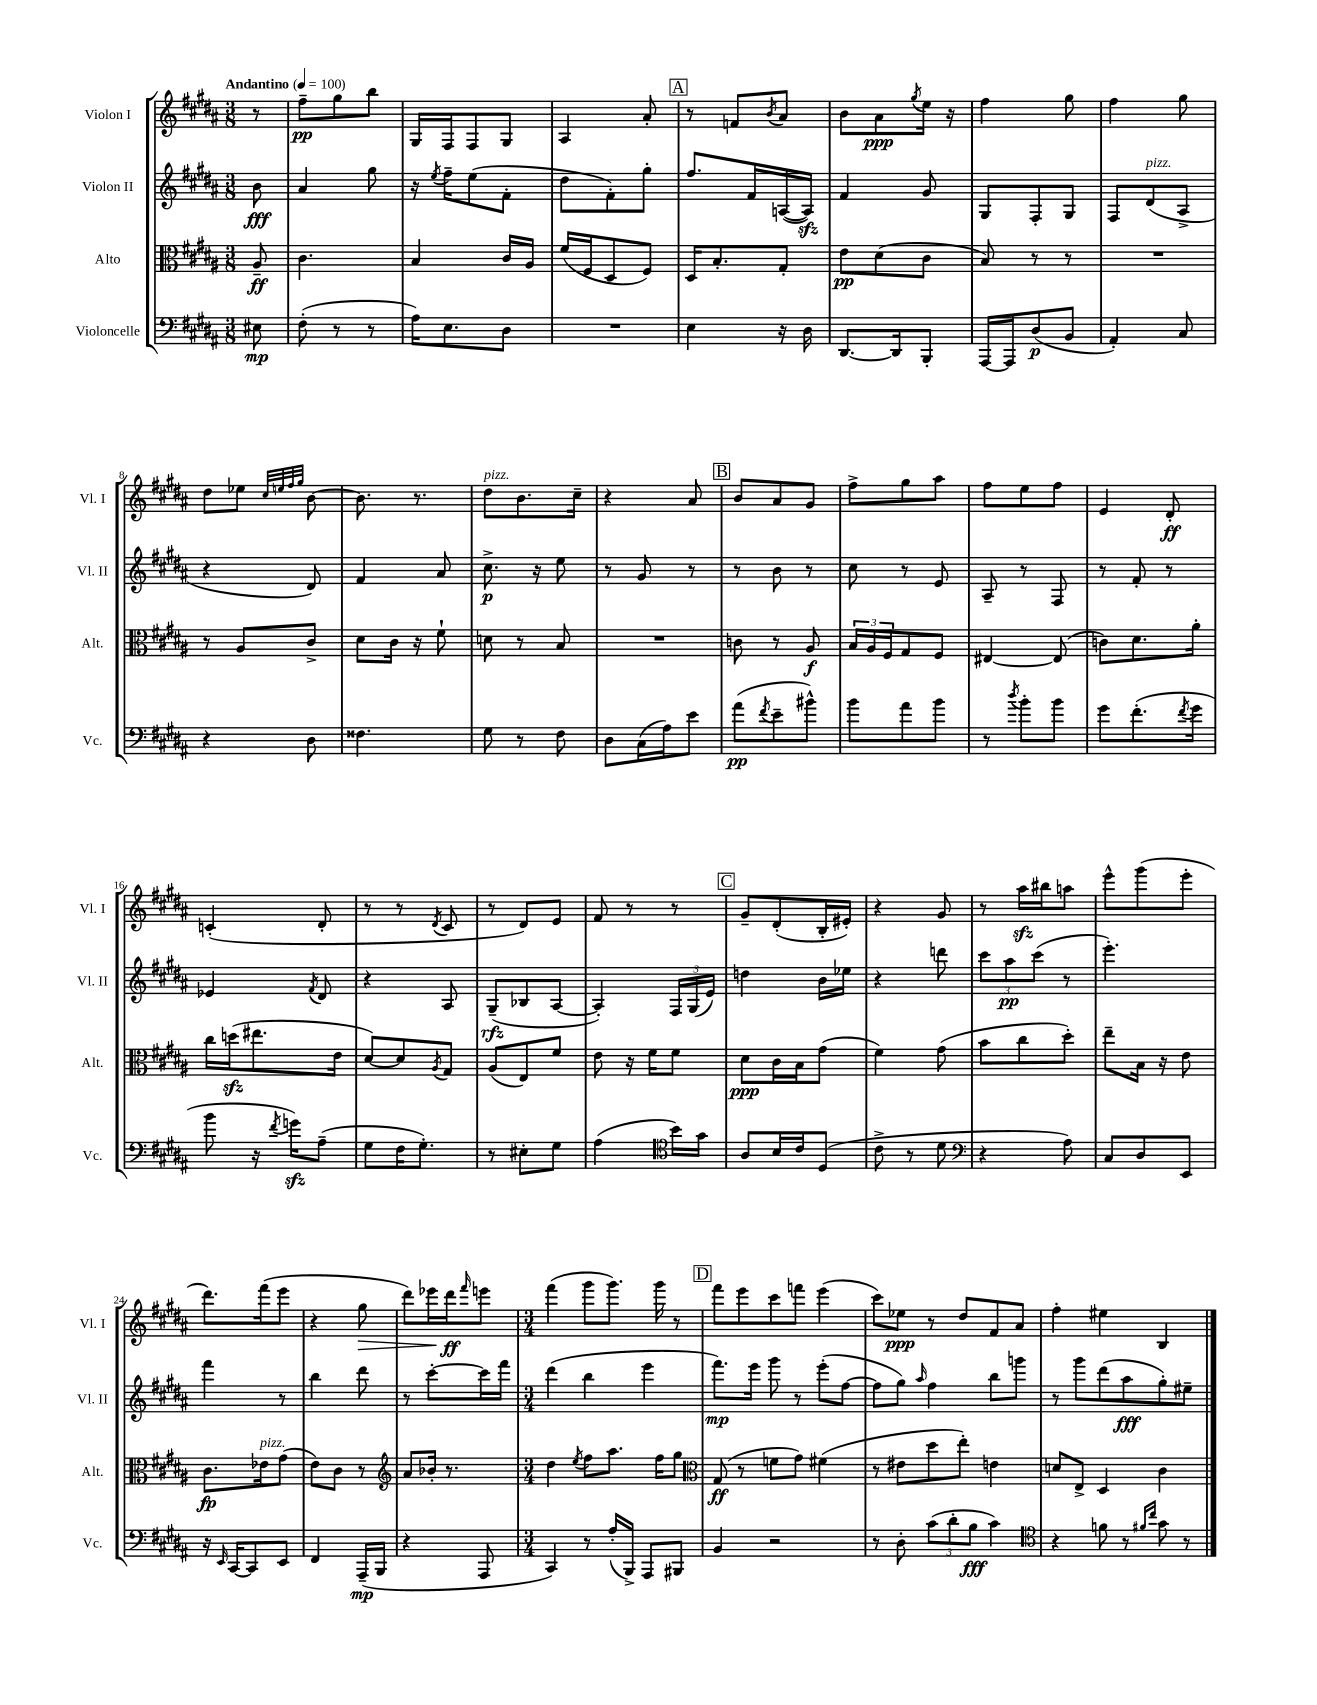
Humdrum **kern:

**kern	**dynam	**kern	**dynam	**kern	**dynam	**kern	**dynam
*part4	*part4	*part3	*part3	*part2	*part2	*part1	*part1
*staff4	*staff4	*staff3	*staff3	*staff2	*staff2	*staff1	*staff1
*I"Violoncelle	*	*I"Alto	*	*I"Violon II	*	*I"Violon I	*
*I'Vc.	*	*I'Alt.	*	*I'Vl. II	*	*I'Vl. I	*
*clefF4	*	*clefC3	*	*clefG2	*	*clefG2	*
*k[f#c#g#d#a#]	*	*k[f#c#g#d#a#]	*	*k[f#c#g#d#a#]	*	*k[f#c#g#d#a#]	*
*M3/8	*	*M3/8	*	*M3/8	*	*M3/8	*
*MM100	*	*MM100	*	*MM100	*	*MM100	*
=	=	=	=	=	=	=	=
!	!	!	!	!	!	!LO:TX:a:B:t=Andantino	!
8E#X\	mp	8A#~/	ff	8b\	fff	8r	.
=1	=1	=1	=1	=1	=1	=1	=1
(8F#'\	.	4.c#\	.	4a#/	.	8ff#~\L	pp
8r	.	.	.	.	.	8gg#\	.
8r	.	.	.	8gg#\	.	8bb\J	.
=2	=2	=2	=2	=2	=2	=2	=2
16A#\KL)	.	4B/	.	16r	.	16G#/LL	.
.	.	.	.	8qee/	.	.	.
8.E\	.	.	.	16ff#~\KL	.	16F#/J	.
.	.	.	.	(8ee\	.	8F#/	.
8D#\J	.	16c#/LL	.	8f#'\J	.	8G#/J	.
.	.	16A#/JJ	.	.	.	.	.
=3	=3	=3	=3	=3	=3	=3	=3
4.r	.	(16f#/LL	.	8dd#\L	.	4A#/	.
.	.	16F#/J	.	.	.	.	.
.	.	8D#/	.	8f#'\)	.	.	.
.	.	8F#/J)	.	8gg#'\J	.	8a#'/	.
!!LO:REH:place=s1:t=A
=4	=4	=4	=4	=4	=4	=4	=4
4E\	.	16D#/KL	.	8.ff#/L	.	8r	.
.	.	8.B'/	.	.	.	.	.
.	.	.	.	.	.	8fn/L	.
.	.	.	.	16f#/L	.	.	.
.	.	.	.	.	.	8qb/	.
16r	.	8G#'/J	.	([16An/	.	8a#/J	.
16D#\	.	.	.	16Azz/JJ])	.	.	.
=5	=5	=5	=5	=5	=5	=5	=5
[8.DD#/L	.	8e\L	pp	4f#/	.	8b\L	.
.	.	(8d#\	.	.	.	8a#\	ppp
16DD#/k]	.	.	.	.	.	.	.
.	.	.	.	.	.	8qgg#/	.
8BBB'/J	.	8c#\J	.	8g#/	.	16ee\Jk	.
.	.	.	.	.	.	16r	.
=6	=6	=6	=6	=6	=6	=6	=6
[16AAA#/LL	.	8B/)	.	8G#/L	.	4ff#\	.
16AAA#/J]	.	.	.	.	.	.	.
(8D#/	p	8r	.	8F#'/	.	.	.
8BB/J	.	8r	.	8G#/J	.	8gg#\	.
=7	=7	=7	=7	=7	=7	=7	=7
4AA#'/)	.	4.r	.	8F#/L	.	4ff#\	.
!	!	!	!	!LO:TX:a:i:t=pizz.	!	!	!
.	.	.	.	(8d#/	.	.	.
8C#/	.	.	.	8A#^/J	.	8gg#\	.
!!LO:LB:g=z
=8	=8	=8	=8	=8	=8	=8	=8
4r	.	8r	.	4r	.	8dd#\L	.
.	.	8A#/L	.	.	.	8ee-X\J	.
.	.	.	.	.	.	32qqcc#/LLL	.
.	.	.	.	.	.	32qqeen/	.
.	.	.	.	.	.	32qqff#/	.
.	.	.	.	.	.	32qqgg#/JJJ	.
8D#\	.	8c#^/J	.	8d#/)	.	[8b\	.
=9	=9	=9	=9	=9	=9	=9	=9
4.F##X\	.	8d#\L	.	4f#/	.	8.b\]	.
.	.	16c#\Jk	.	.	.	.	.
.	.	16r	.	.	.	8.r	.
.	.	8f#`\	.	8a#/	.	.	.
=10	=10	=10	=10	=10	=10	=10	=10
!	!	!	!	!	!	!LO:TX:a:i:t=pizz.	!
8G#\	.	8dn\	.	8.cc#^\	p	8dd#\L	.
8r	.	8r	.	.	.	8.b\	.
.	.	.	.	16r	.	.	.
8F#\	.	8B/	.	8ee\	.	.	.
.	.	.	.	.	.	16cc#~\Jk	.
=11	=11	=11	=11	=11	=11	=11	=11
8D#\L	.	4.r	.	8r	.	4r	.
(16C#\L	.	.	.	8g#/	.	.	.
16A#\J)	.	.	.	.	.	.	.
8e\J	.	.	.	8r	.	8a#/	.
!!LO:REH:place=s1:t=B
=12	=12	=12	=12	=12	=12	=12	=12
(8a#\L	pp	8cn\	.	8r	.	8b/L	.
8qf#/	.	.	.	.	.	.	.
8e~\	.	8r	.	8b\	.	8a#/	.
8b#X^^\J)	.	8A#/	f	8r	.	8g#/J	.
=13	=13	=13	=13	=13	=13	=13	=13
8b\L	.	24B/LL	.	8cc#\	.	8ff#^\L	.
.	.	24A#/	.	.	.	.	.
.	.	24F#/J	.	.	.	.	.
8a#\	.	8G#/	.	8r	.	8gg#\	.
8b\J	.	8F#/J	.	8e/	.	8aa#\J	.
=14	=14	=14	=14	=14	=14	=14	=14
8r	.	[4E#X/	.	8A#~/	.	8ff#\L	.
8qdd#/	.	.	.	.	.	.	.
8b'\L	.	.	.	8r	.	8ee\	.
8b\J	.	(8E#/]	.	8F#/	.	8ff#\J	.
=15	=15	=15	=15	=15	=15	=15	=15
8g#\L	.	8cn\L)	.	8r	.	4e/	.
(8.f#'\	.	8.d#\	.	8f#'/	.	.	.
.	.	.	.	8r	.	8d#'/	ff
8qf#/	.	.	.	.	.	.	.
16g#\Jk	.	16a#'\Jk	.	.	.	.	.
!!LO:LB:g=z
=16	=16	=16	=16	=16	=16	=16	=16
8b\	.	16cc#\LL	.	4e-X/	.	(4cn'/	.
.	.	(16ddnzz\J	.	.	.	.	.
16r	.	8.ee#X\	.	.	.	.	.
8qf#/	.	.	.	.	.	.	.
16gnzz\KL)	.	.	.	.	.	.	.
.	.	.	.	8qf#/	.	.	.
(8A#~\J	.	.	.	8d#/	.	8d#'/	.
.	.	16e\Jk	.	.	.	.	.
=17	=17	=17	=17	=17	=17	=17	=17
8G#\L	.	[8d#/L)	.	4r	.	8r	.
16F#\K	.	8d#/]	.	.	.	8r	.
8.G#'\J)	.	.	.	.	.	.	.
.	.	8qA#/	.	.	.	8qd#/	.
.	.	8G#/J	.	8A#/	.	8c#/	.
=18	=18	=18	=18	=18	=18	=18	=18
8r	.	(8A#/L	.	(8G#~/L	rfz	8r	.
8E#X'\L	.	8E/)	.	8B-X/	.	8d#/L)	.
8G#\J	.	8f#/J	.	[8A#/J	.	8e/J	.
=19	=19	=19	=19	=19	=19	=19	=19
(4A#\	.	8e\	.	4A#'/])	.	8f#/	.
.	.	16r	.	.	.	8r	.
.	.	16f#\KL	.	.	.	.	.
*clefC4	*	*	*	*	*	*	*
16b\LL)	.	8f#\J	.	24F#/LL	.	8r	.
.	.	.	.	(24G#/	.	.	.
16g#\JJ	.	.	.	.	.	.	.
.	.	.	.	24e/JJ)	.	.	.
!!LO:REH:place=s1:t=C
=20	=20	=20	=20	=20	=20	=20	=20
8A#/L	.	8d#\L	ppp	4ddn\	.	8g#~/L	.
16B/L	.	16c#\L	.	.	.	(8d#'/	.
16c#/J	.	16B\J	.	.	.	.	.
(8D#/J	.	(8g#\J	.	16b\LL	.	16B'/L	.
.	.	.	.	16ee-X\JJ	.	16e#X'/JJ)	.
=21	=21	=21	=21	=21	=21	=21	=21
8c#^\	.	4f#\)	.	4r	.	4r	.
8r	.	.	.	.	.	.	.
8d#\	.	(8g#\	.	8dddn\	.	8g#/	.
=22	=22	=22	=22	=22	=22	=22	=22
*clefF4	*	*	*	*	*	*	*
4r	.	8b\L	.	12ccc#\L	.	8r	.
.	.	.	.	12aa#\	pp	.	.
.	.	8cc#\	.	.	.	16aa#zz\LL	.
.	.	.	.	(12ccc#\J	.	.	.
.	.	.	.	.	.	16bb#X\J	.
8A#\)	.	8dd#'\J)	.	8r	.	8aan\J	.
=23	=23	=23	=23	=23	=23	=23	=23
8C#/L	.	8ee~\L	.	4.eee'\)	.	8eee^^\L	.
8D#/	.	16B\Jk	.	.	.	(8ggg#\	.
.	.	16r	.	.	.	.	.
8EE/J	.	8e\	.	.	.	8eee'\J	.
!!LO:LB:g=z
=24	=24	=24	=24	=24	=24	=24	=24
16r	.	8.c#\L	fp	4fff#\	.	8.ddd#\L)	.
16qqEE/	.	.	.	.	.	.	.
[16CC#/KL	.	.	.	.	.	.	.
8CC#/]	.	.	.	.	.	.	.
!	!	!LO:TX:a:i:t=pizz.	!	!	!	!	!
.	.	16e-X\k	.	.	.	(16fff#\k	.
8EE/J	.	(8g#\J	.	8r	.	8eee\J	.
=25	=25	=25	=25	=25	=25	=25	=25
4FF#/	.	8e\L)	.	4bb\	.	4r	.
.	.	8c#\J	.	.	.	.	.
!	!	!	!	!	!	!	!LO:HP:b
(16AAA#~/LL	mp	8r	.	8ddd#\	.	8gg#\	>
16BBB/JJ	.	.	.	.	.	.	.
=26	=26	=26	=26	=26	=26	=26	=26
*	*	*clefG2	*	*	*	*	*
4r	.	8a#/L	.	8r	.	8ddd#\L)	.
.	.	16b-X'/Jk	.	[8ccc#'\L	.	16eee-X\L	.
.	.	8.r	.	.	.	16ddd#\J	] ff
.	.	.	.	.	.	16qqfff#/	.
8AAA#/	.	.	.	16ccc#\L]	.	8eeen\J	.
.	.	.	.	16fff#\JJ	.	.	.
=27	=27	=27	=27	=27	=27	=27	=27
*M3/4	*	*M3/4	*	*M3/4	*	*M3/4	*
4CC#/)	.	4dd#\	.	(4ddd#\	.	(4fff#\	.
.	.	8qee/	.	.	.	.	.
8r	.	8ff#\L	.	4bb\	.	8ggg#\L	.
(16A#'/LL	.	8.aa#\J	.	.	.	8.ggg#\J)	.
16BBB^/JJ)	.	.	.	.	.	.	.
8AAA#/L	.	.	.	4eee\	.	.	.
.	.	16ff#\KL	.	.	.	16ggg#\	.
8BBB#X/J	.	8gg#\J	.	.	.	8r	.
!!LO:REH:place=s1:t=D
=28	=28	=28	=28	=28	=28	=28	=28
*	*	*clefC3	*	*	*	*	*
4BB/	.	(8G#/	ff	8.fff#\L)	mp	8fff#\L	.
.	.	8r	.	.	.	8eee\	.
.	.	.	.	16eee\Jk	.	.	.
2r	.	8fn\L	.	8ggg#\	.	8ccc#\	.
.	.	8g#\J)	.	8r	.	8fffn\J	.
.	.	(4f#X\	.	(8eee'\L	.	(4eee\	.
.	.	.	.	[8ff#\J	.	.	.
=29	=29	=29	=29	=29	=29	=29	=29
8r	.	8r	.	8ff#\L]	.	8ccc#\L)	.
8D#'\	.	8e#X\L	.	8gg#\J)	.	8ee-X\J	ppp
.	.	.	.	16qqaa#/	.	.	.
(12c#\L	.	8dd#\	.	4ff#\	.	8r	.
12d#'\	.	.	.	.	.	.	.
.	.	8ee'\J)	.	.	.	8dd#/L	.
12B\J	fff	.	.	.	.	.	.
4c#\)	.	4en\	.	8bb\L	.	8f#/	.
.	.	.	.	8gggn\J	.	8a#/J	.
=30	=30	=30	=30	=30	=30	=30	=30
*clefC4	*	*	*	*	*	*	*
4r	.	8dn/L	.	8r	.	4ff#'\	.
.	.	8E^/J	.	8ggg#\L	.	.	.
8fn\	.	4D#/	.	(8ddd#\	.	4ee#X\	.
8r	.	.	.	8aa#\	fff	.	.
16qqf#X/LL	.	.	.	.	.	.	.
16qqcc#/JJ	.	.	.	.	.	.	.
8g#\	.	4c#\	.	8gg#'\)	.	4B/	.
8r	.	.	.	8ee#X~\J	.	.	.
==	==	==	==	==	==	==	==
*-	*-	*-	*-	*-	*-	*-	*-
